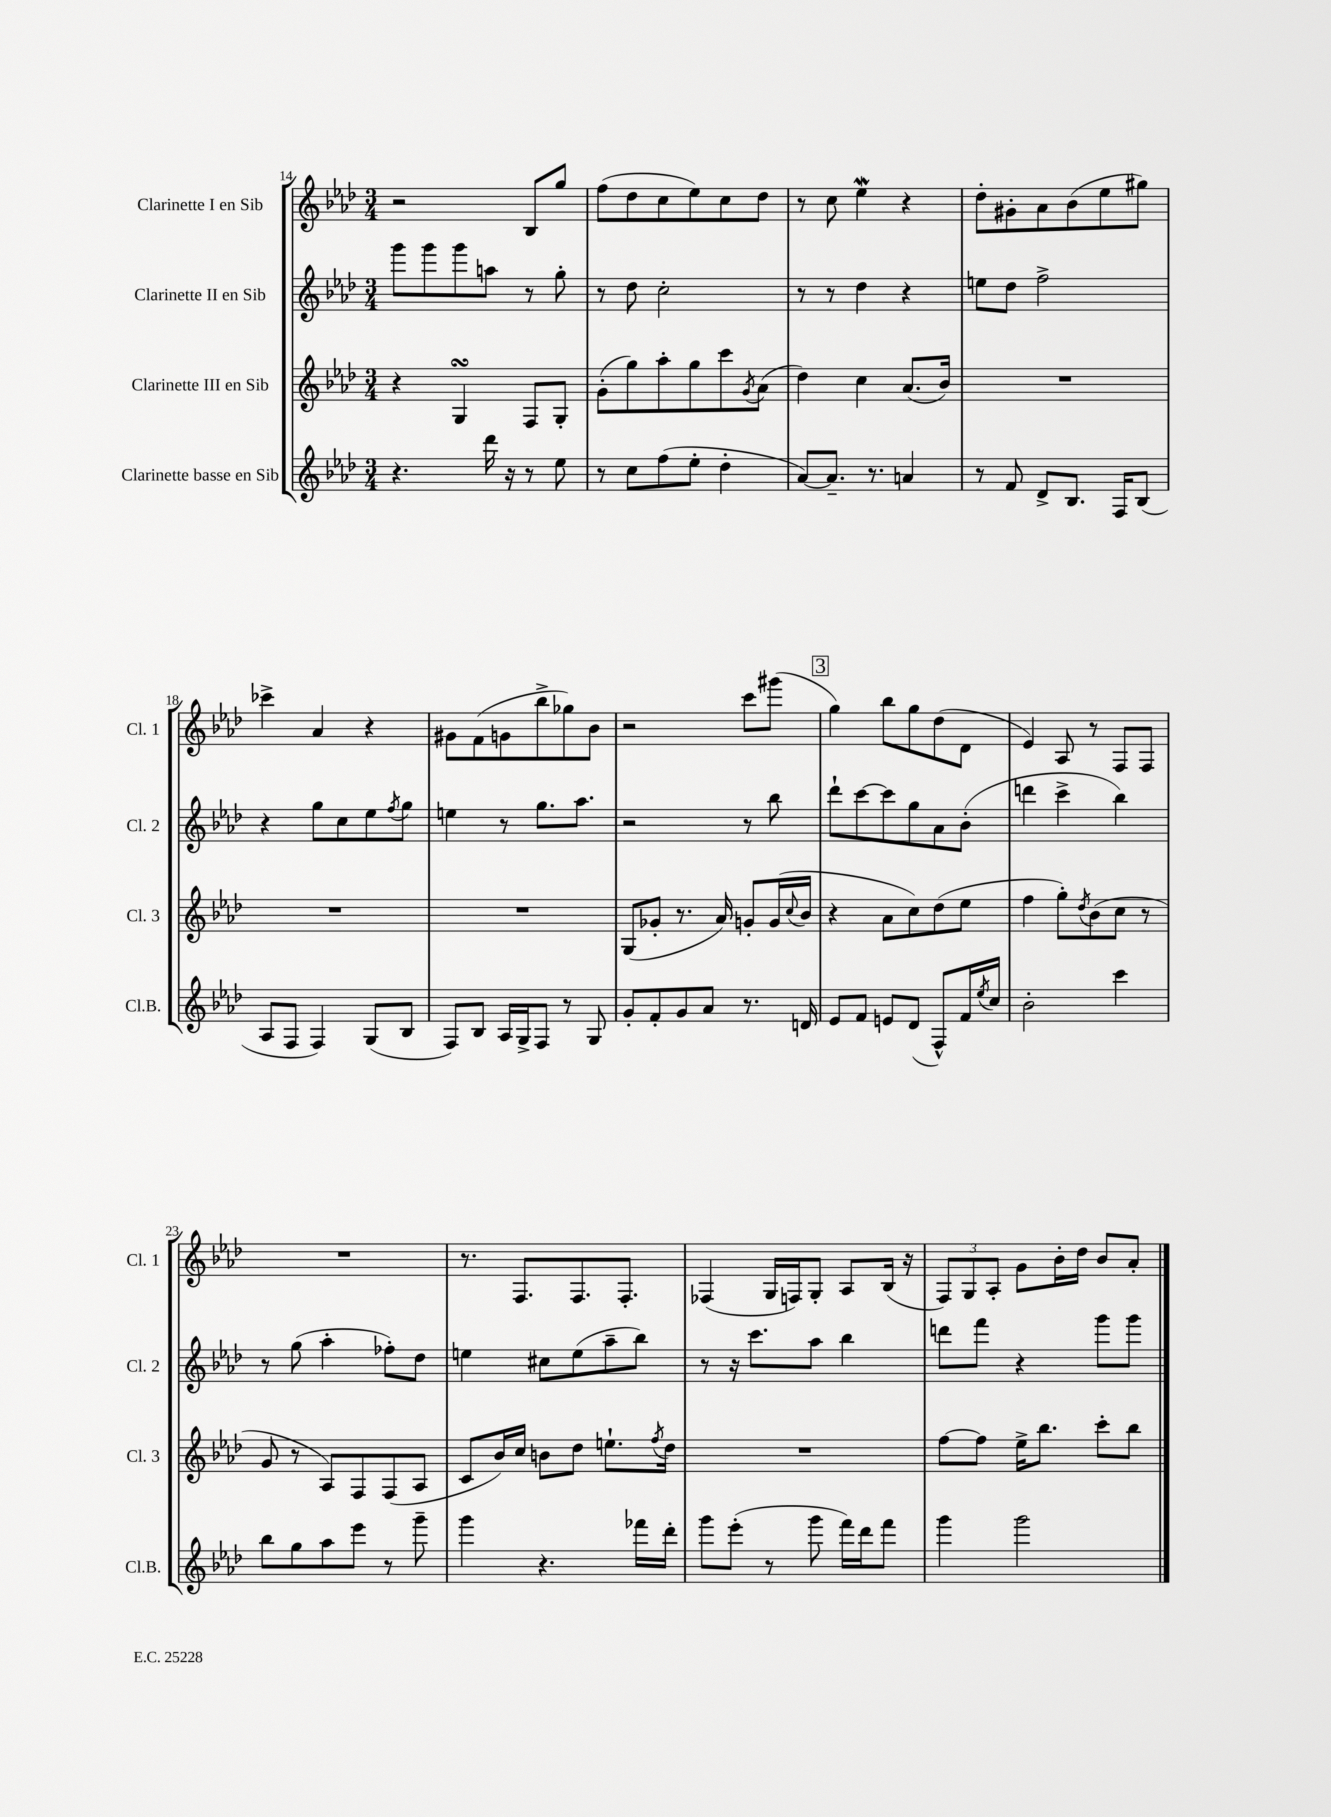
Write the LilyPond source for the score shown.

<<
\new StaffGroup <<
\new Staff = "s0" \with { instrumentName = "Clarinette I en Sib" shortInstrumentName = "Cl. 1" } {
    \clef treble \key aes \major \numericTimeSignature \time 3/4
    r2 bes8 g''8 |
    f''8( des''8 c''8 ees''8) c''8 des''8 |
    r8 c''8 ees''4\mordent r4 |
    des''8-. gis'8-. aes'8 bes'8( ees''8 gis''8) |
    ces'''4-> aes'4 r4 |
    gis'8 f'8( g'8 bes''8-> ges''8) bes'8 |
    r2 c'''8 gis'''8( |
    \mark \markup { \box "3" } g''4) bes''8 g''8 des''8( des'8 |
    ees'4) aes8 r8 f8 f8 |
    R2. |
    r8. f8. f8. f8.-. |
    fes4( g16 f16) g8-. aes8 bes16( r16 |
    \tuplet 3/2 { f8) g8 aes8-. } g'8 bes'16-. des''16 bes'8 aes'8-. \bar "|." |
}
\new Staff = "s1" \with { instrumentName = "Clarinette II en Sib" shortInstrumentName = "Cl. 2" } {
    \clef treble \key aes \major \numericTimeSignature \time 3/4
    g'''8 g'''8 g'''8 a''8 r8 g''8-. |
    r8 des''8 c''2-. |
    r8 r8 des''4 r4 |
    e''8 des''8 f''2-> |
    r4 g''8 c''8 ees''8 \acciaccatura { f''8 } g''8 |
    e''4 r8 g''8. aes''8. |
    r2 r8 bes''8 |
    \mark \markup { \box "3" } des'''8-! c'''8~ c'''8 g''8 aes'8 bes'8-.( |
    d'''4 c'''4-> bes''4) |
    r8 g''8( aes''4-. fes''8-.) des''8 |
    e''4 cis''8 e''8( aes''8-- bes''8) |
    r8 r16 c'''8. aes''8 bes''4 |
    d'''8 f'''8 r4 g'''8 g'''8 \bar "|." |
}
\new Staff = "s2" \with { instrumentName = "Clarinette III en Sib" shortInstrumentName = "Cl. 3" } {
    \clef treble \key aes \major \numericTimeSignature \time 3/4
    r4 g4\turn f8 g8-. |
    g'8-.( g''8) aes''8-. g''8 c'''8 \acciaccatura { g'8 } aes'8( |
    des''4) c''4 aes'8.( bes'16) |
    R2. |
    R2. |
    R2. |
    g8( ges'8-. r8. aes'16) g'8-. g'16( \appoggiatura { c''8 } bes'16 |
    \mark \markup { \box "3" } r4 aes'8 c''8) des''8( ees''8 |
    f''4 g''8-.) \acciaccatura { des''8 } bes'8( c''8 r8 |
    g'8 r8 aes8) f8 f8( aes8 |
    c'8 bes'16) c''16 b'8 des''8 e''8.-! \acciaccatura { f''8 } des''16 |
    R2. |
    f''8~ f''8 ees''16-> bes''8. c'''8-. bes''8 \bar "|." |
}
\new Staff = "s3" \with { instrumentName = "Clarinette basse en Sib" shortInstrumentName = "Cl.B." } {
    \clef treble \key aes \major \numericTimeSignature \time 3/4
    r4. des'''16 r16 r8 ees''8 |
    r8 c''8 f''8( ees''8-. des''4-. |
    aes'8~) aes'8.-- r8. a'4 |
    r8 f'8 des'8-> bes8. f16 bes8( |
    aes8 f8 f4) g8( bes8 |
    f8) bes8 aes16 g16-> f8 r8 g8 |
    g'8-. f'8-. g'8 aes'8 r8. d'16 |
    \mark \markup { \box "3" } ees'8 f'8 e'8 des'8( f8-^) f'16 \acciaccatura { ees''8 } c''16 |
    bes'2-. c'''4 |
    bes''8 g''8 aes''8 ees'''8 r8 g'''8-- |
    g'''4 r4. fes'''16 des'''16-. |
    g'''8 ees'''8-.( r8 g'''8 f'''16) des'''16 f'''8 |
    g'''4 g'''2 \bar "|." |
}
>>
>>
\layout { \context { \Score currentBarNumber = #14 } }
